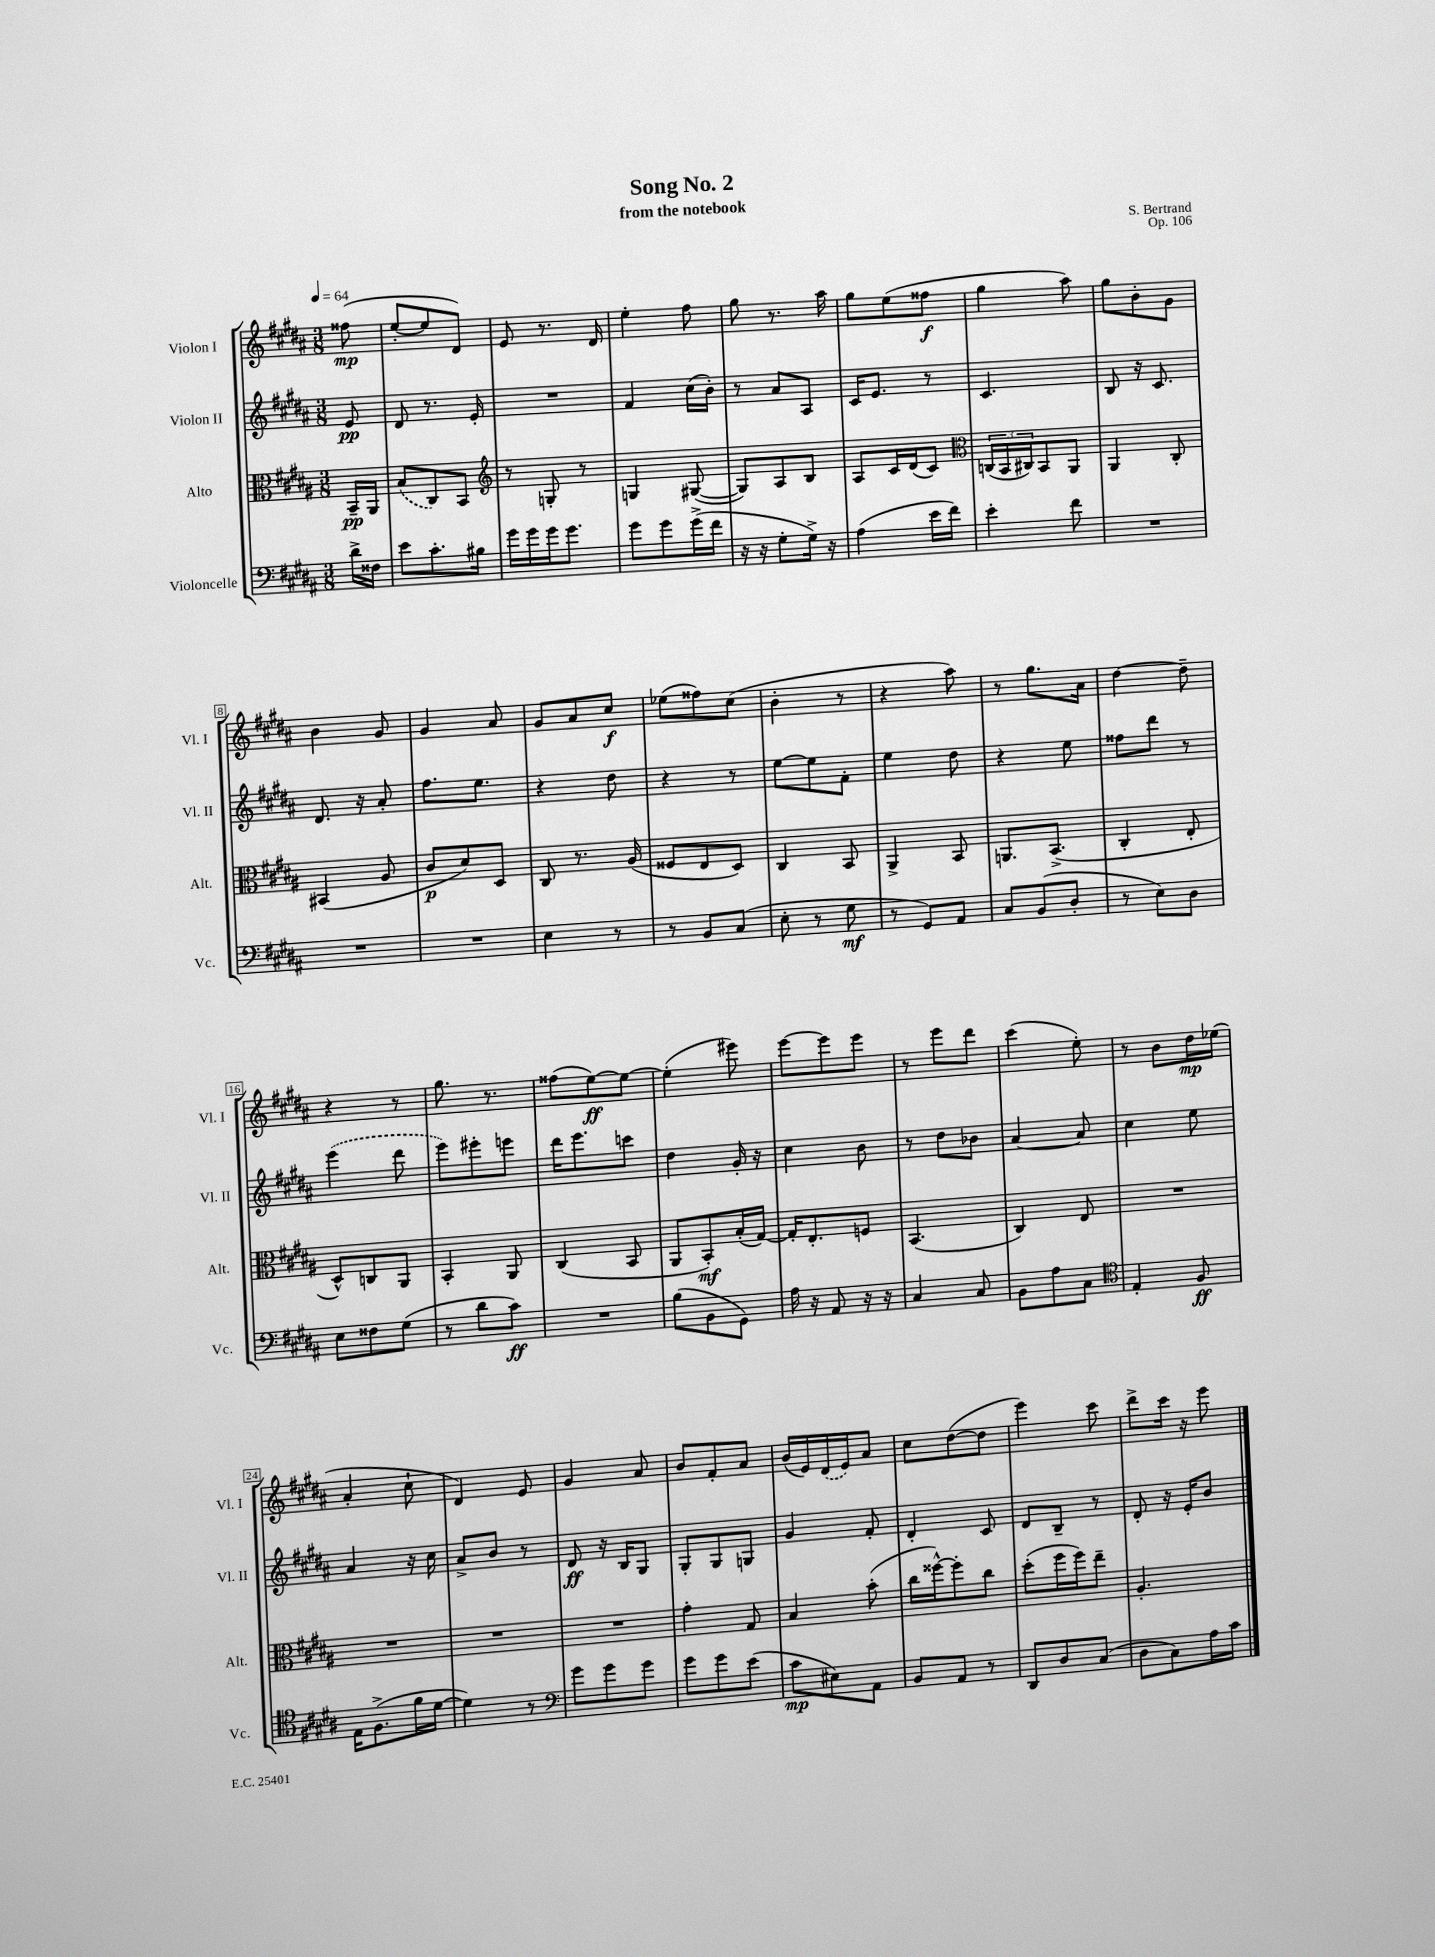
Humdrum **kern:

**kern	**dynam	**kern	**dynam	**kern	**dynam	**kern	**dynam
*part4	*part4	*part3	*part3	*part2	*part2	*part1	*part1
*staff4	*staff4	*staff3	*staff3	*staff2	*staff2	*staff1	*staff1
*I"Violoncelle	*	*I"Alto	*	*I"Violon II	*	*I"Violon I	*
*I'Vc.	*	*I'Alt.	*	*I'Vl. II	*	*I'Vl. I	*
*clefF4	*	*clefC3	*	*clefG2	*	*clefG2	*
*k[f#c#g#d#a#]	*	*k[f#c#g#d#a#]	*	*k[f#c#g#d#a#]	*	*k[f#c#g#d#a#]	*
*M3/8	*	*M3/8	*	*M3/8	*	*M3/8	*
*MM64	*	*MM64	*	*MM64	*	*MM64	*
=	=	=	=	=	=	=	=
16d#^\LL	.	16BB~/LL	pp	8e/	pp	(8ff##X\	mp
16F##X\JJ	.	16AA#/JJ	.	.	.	.	.
=1	=1	=1	=1	=1	=1	=1	=1
8e\L	.	(8B/L	.	8d#/	.	[8ee'/L	.
8.c#'\	.	8C#/)	.	8.r	.	8ee/]	.
.	.	8BB/J	.	.	.	8d#/J)	.
16B#X\Jk	.	.	.	16e'/	.	.	.
=2	=2	=2	=2	=2	=2	=2	=2
*	*	*clefG2	*	*	*	*	*
16g#\LL	.	8r	.	4.r	.	8e/	.
16g#\	.	.	.	.	.	.	.
16g#\J	.	8Gn'/	.	.	.	8.r	.
8.g#\J	.	.	.	.	.	.	.
.	.	8r	.	.	.	.	.
.	.	.	.	.	.	16d#/	.
=3	=3	=3	=3	=3	=3	=3	=3
8g#\L	.	4Gn/	.	4f#/	.	4ee'\	.
8g#\	.	.	.	.	.	.	.
(16g#^\L	.	([8G#X/	.	(16cc#\LL	.	8ff#\	.
16f#\JJ	.	.	.	16b'\JJ)	.	.	.
=4	=4	=4	=4	=4	=4	=4	=4
16r	.	8G#/L])	.	8r	.	8gg#\	.
16r	.	.	.	.	.	.	.
8G#'\L	.	8A#/	.	8a#/L	.	8.r	.
16G#^\Jk)	.	8B/J	.	8A#/J	.	.	.
16r	.	.	.	.	.	16aa#\	.
=5	=5	=5	=5	=5	=5	=5	=5
(4A#\	.	8A#/L	.	16c#/KL	.	8gg#\L	.
.	.	.	.	8.e/J	.	.	.
.	.	16c#/L	.	.	.	(8ee\	.
.	.	(16d#/J	.	.	.	.	.
16e\LL	.	8c#/J)	.	8r	.	8ff##X\J	f
16f#\JJ)	.	.	.	.	.	.	.
=6	=6	=6	=6	=6	=6	=6	=6
*	*	*clefC3	*	*	*	*	*
4e'\	.	(24Cn/LL	.	4.c#/	.	4gg#\	.
.	.	24BB/	.	.	.	.	.
.	.	24C#X/J)	.	.	.	.	.
.	.	8BB/	.	.	.	.	.
8f#\	.	8AA#/J	.	.	.	8aa#\)	.
=7	=7	=7	=7	=7	=7	=7	=7
4.r	.	4AA#/	.	8B/	.	8gg#\L	.
.	.	.	.	16r	.	8b'\	.
.	.	.	.	8.c#/	.	.	.
.	.	8C#'/	.	.	.	8g#\J	.
!!LO:LB:g=z
=8	=8	=8	=8	=8	=8	=8	=8
4.r	.	(4BB#X/	.	8.d#/	.	4b\	.
.	.	.	.	16r	.	.	.
.	.	8A#/	.	8a#'/	.	8g#/	.
=9	=9	=9	=9	=9	=9	=9	=9
4.r	.	8c#/L	p	8.ff#\L	.	4g#/	.
.	.	8d#/)	.	.	.	.	.
.	.	.	.	8.ee\J	.	.	.
.	.	8D#/J	.	.	.	8a#/	.
=10	=10	=10	=10	=10	=10	=10	=10
4E\	.	8C#/	.	4r	.	8g#/L	.
.	.	8.r	.	.	.	8a#/	.
8r	.	.	.	8dd#\	.	8cc#/J	f
.	.	(16A#/	.	.	.	.	.
=11	=11	=11	=11	=11	=11	=11	=11
8r	.	8F##X/L	.	4r	.	(8ee-X\L	.
8BB/L	.	8E/	.	.	.	8ff##X\)	.
(8C#/J	.	8D#/J)	.	8r	.	(8cc#\J	.
=12	=12	=12	=12	=12	=12	=12	=12
8E'\	.	4C#/	.	[8ee\L	.	4b'\	.
8r	.	.	.	8ee\]	.	.	.
8G#\	mf	8BB/	.	8f#'\J	.	8r	.
=13	=13	=13	=13	=13	=13	=13	=13
8r	.	4AA#^/	.	4ee\	.	4r	.
8GG#/L)	.	.	.	.	.	.	.
8AA#/J	.	8BB/	.	8dd#\	.	8aa#\)	.
=14	=14	=14	=14	=14	=14	=14	=14
8C#/L	.	8.AAn/L	.	4r	.	8r	.
(8BB/	.	.	.	.	.	8.gg#\L	.
.	.	(8.BB^/J	.	.	.	.	.
8D#'/J	.	.	.	8ee\	.	.	.
.	.	.	.	.	.	16a#\Jk	.
=15	=15	=15	=15	=15	=15	=15	=15
8r	.	4C#'/	.	8ff##X\L	.	[4dd#\	.
8E\L)	.	.	.	8ddd#\J	.	.	.
8D#\J	.	8E'/	.	8r	.	8dd#~\]	.
!!LO:LB:g=z
=16	=16	=16	=16	=16	=16	=16	=16
8E\L	.	8D#^^/L)	.	(4eee\	.	4r	.
8F##X\	.	8Cn/	.	.	.	.	.
(8G#\J	.	8AA#/J	.	8ddd#\	.	8r	.
=17	=17	=17	=17	=17	=17	=17	=17
8r	.	4BB'/	.	8eee\L)	.	8.gg#\	.
8d#\L	.	.	.	8eee#X'\	.	.	.
.	.	.	.	.	.	8.r	.
8c#\J)	ff	8AA#/	.	8eeen\J	.	.	.
=18	=18	=18	=18	=18	=18	=18	=18
4.r	.	(4C#/	.	16ddd#\KL	.	(8ff##X\L	.
.	.	.	.	8.eee\	.	.	.
.	.	.	.	.	.	[8ee\)	ff
.	.	8BB/	.	8cccn\J	.	8ee\J_	.
=19	=19	=19	=19	=19	=19	=19	=19
(8B\L	.	8AA#/L	.	4dd#\	.	(4ee'\]	.
8BB\	.	8BB'/)	mf	.	.	.	.
8GG#\J)	.	(16B'/L	.	16g#'/	.	8eee#X\)	.
.	.	[16G#/JJ)	.	16r	.	.	.
=20	=20	=20	=20	=20	=20	=20	=20
16A#\	.	16G#'/KL]	.	4cc#\	.	[8eee\L	.
16r	.	8.E'/	.	.	.	.	.
8AA#/	.	.	.	.	.	8eee\]	.
16r	.	8Fn/J	.	8b\	.	8eee\J	.
16r	.	.	.	.	.	.	.
=21	=21	=21	=21	=21	=21	=21	=21
4C#/	.	(4.BB/	.	8r	.	8r	.
.	.	.	.	8dd#\L	.	8eee\L	.
8C#/	.	.	.	8b-X\J	.	8ddd#\J	.
=22	=22	=22	=22	=22	=22	=22	=22
8BB\L	.	4C#/)	.	[4a#/	.	(4ccc#\	.
8A#\	.	.	.	.	.	.	.
8C#\J	.	8E/	.	8a#/]	.	8ee'\)	.
=23	=23	=23	=23	=23	=23	=23	=23
*clefC4	*	*	*	*	*	*	*
4E'/	.	4.r	.	4cc#\	.	8r	.
.	.	.	.	.	.	8b\L	.
8F#/	ff	.	.	8ee\	.	16dd#\L	mp
.	.	.	.	.	.	(16ee-X\JJ	.
!!LO:LB:g=z
=24	=24	=24	=24	=24	=24	=24	=24
16E\KL	.	4.r	.	4a#/	.	4a#'/	.
(8.F#^\	.	.	.	.	.	.	.
16f#\L	.	.	.	16r	.	8cc#`\	.
[16d#\JJ	.	.	.	16cc#\	.	.	.
=25	=25	=25	=25	=25	=25	=25	=25
4d#\])	.	4.r	.	8a#^/L	.	4d#/)	.
.	.	.	.	8b/J	.	.	.
8r	.	.	.	8r	.	8e/	.
=26	=26	=26	=26	=26	=26	=26	=26
*clefF4	*	*	*	*	*	*	*
8g#\L	.	4.r	.	8d#/	ff	4g#/	.
8g#\	.	.	.	16r	.	.	.
.	.	.	.	16B/KL	.	.	.
8g#\J	.	.	.	8G#/J	.	8a#/	.
=27	=27	=27	=27	=27	=27	=27	=27
8g#\L	.	4g#'\	.	8G#'/L	.	8b/L	.
8g#\	.	.	.	8G#/	.	8f#'/	.
(8e\J	.	8G#/	.	8Gn/J	.	8a#/J	.
=28	=28	=28	=28	=28	=28	=28	=28
8c#\L	mp	4B/	.	4g#/	.	(16b/LL	.
.	.	.	.	.	.	16e/)	.
8E#X\)	.	.	.	.	.	(16d#/	.
.	.	.	.	.	.	16e/J)	.
8AA#\J	.	(8b'\	.	8f#'/	.	8a#/J	.
=29	=29	=29	=29	=29	=29	=29	=29
8BB/L	.	16cc#\LL	.	4d#'/	.	8cc#\L	.
.	.	[16ff##X^^\J)	.	.	.	.	.
8AA#/J	.	8ff##'\]	.	.	.	([8dd#\	.
8r	.	8cc#\J	.	8c#/	.	8dd#\J]	.
=30	=30	=30	=30	=30	=30	=30	=30
8DD#/L	.	(8dd#'\L	.	8d#/L	.	4eee\)	.
8D#/	.	16ff#\L	.	8B~/J	.	.	.
.	.	16ff#\J)	.	.	.	.	.
(8C#/J	.	8ee~\J	.	8r	.	8ccc#\	.
=31	=31	=31	=31	=31	=31	=31	=31
8D#\L	.	4.A#'/	.	8d#'/	.	8ddd#^\L	.
8C#\)	.	.	.	16r	.	16ccc#\Jk	.
.	.	.	.	16e'/KL	.	16r	.
16A#\L	.	.	.	8b/J	.	8eee\	.
16c#\JJ	.	.	.	.	.	.	.
==	==	==	==	==	==	==	==
*-	*-	*-	*-	*-	*-	*-	*-
